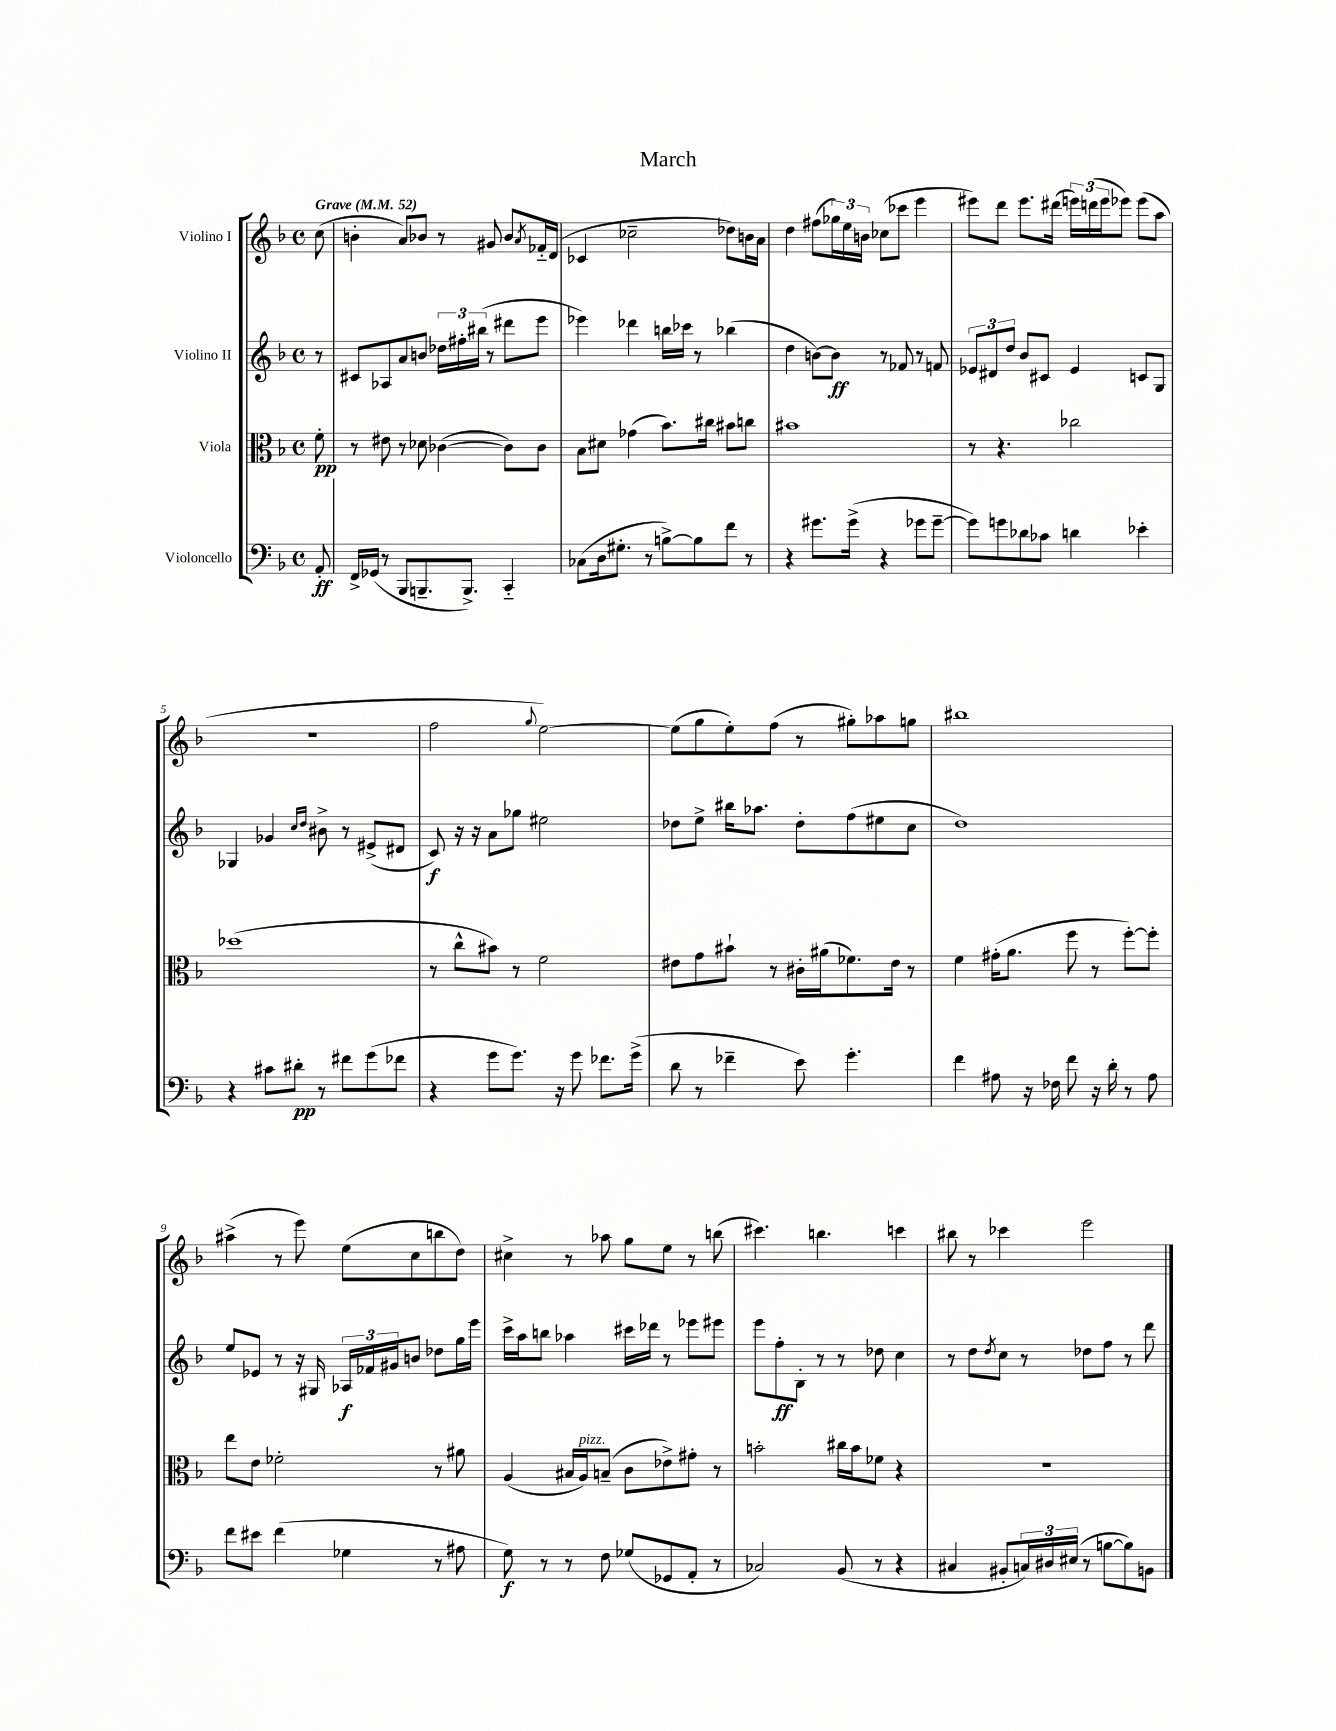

**kern	**kern	**kern	**kern
*staff4	*staff3	*staff2	*staff1
*clefF4	*clefC3	*clefG2	*clefG2
*k[b-]	*k[b-]	*k[b-]	*k[b-]
*M4/4	*M4/4	*M4/4	*M4/4
*met(c)	*met(c)	*met(c)	*met(c)
*MM52	*MM52	*MM52	*MM52
8AA'	8f'	8r	(8cc
=	=	=	=
16FF^	8r	8c#	4b'
(16GG-	.	.	.
8r	8e#	8A-	.
8BBB-	8r	8a	8a)
8.BBB~	8d-	8b	8b-
.	([4c-	24dd-	8r
.	.	24ff#'	.
8.BBB^)	.	.	.
.	.	(24bb#	.
.	.	8r	8g#
4CC'~	8c-])	8ddd#	8b-
.	.	.	8qa
.	8c-	8eee	16f-'~
.	.	.	(16d
=	=	=	=
(8C-	8B-	4eee-)	4c-
16D	8d#	.	.
8.G#'	.	.	.
.	(4g-	4ddd-	2cc-~
8r	.	.	.
[8B^)	8.b-)	16bb	.
.	.	16ccc-	.
8B]	.	8r	.
.	16cc#	.	.
8f	8b#	(4bb-	8dd-)
8r	8cc	.	16b
.	.	.	16a
=	=	=	=
4r	1b#	4dd	4dd
8.g#	.	[8b)	(8ff#
.	.	8b]	24gg-)
.	.	.	24ee
(16g#^	.	.	.
.	.	.	24b
4r	.	8r	(8cc-
.	.	8f-	8ccc-
8g-	.	8r	4eee
[8g-~	.	8f	.
=	=	=	=
8g-])	8r	12e-	8eee#)
.	.	12d#	.
8g	4.r	.	8ddd
.	.	12dd	.
8d-	.	8b-	8.eee#
8c-	.	8c#	.
.	.	.	(16ddd#
4d	2cc-	4e-	24eee)
.	.	.	(24ddd
.	.	.	24eee
.	.	.	8eee-)
4e-'	.	8c	(8eee-
.	.	8G	8aa
=	=	=	=
4r	(1dd-	4G-	1r
8c#	.	4g-	.
8d#'	.	.	.
.	.	16qqcc	.
.	.	16qqdd	.
8r	.	8b#^	.
8f#	.	8r	.
(8g	.	(8e#^	.
8f-	.	8d#	.
=	=	=	=
4r	8r	8c)	2ff
.	8cc^^	16r	.
.	.	16r	.
8g	8b#)	8a	.
8.g)	8r	8gg-	.
.	.	.	8qqgg
.	2f	2ee#	[2ee)
16r	.	.	.
8g	.	.	.
8.f-	.	.	.
(16g^	.	.	.
=	=	=	=
8d	8e#	8dd-	(8ee]
8r	8g	8ee^	8gg
4f-~	8b#`	16bb#	8ee')
.	.	8.aa-	.
.	8r	.	(8ff
8e)	16c#'	8dd-'	8r
.	(16a#	.	.
4.g'	8.f-)	(8ff	8gg#')
.	.	8ee#	8aa-
.	16e#	.	.
.	8r	8cc	8gg
=	=	=	=
4f	4f	1dd)	1bb#
8A#	(16g#'	.	.
.	8.a	.	.
16r	.	.	.
16F-	.	.	.
8f	8ff	.	.
16r	8r	.	.
16d'	.	.	.
8r	[8ff')	.	.
8A#	8ff']	.	.
=	=	=	=
8f	8ee	8ee	(4aa#^
8e#	8e	8e-	.
(4f	2f-'	8r	8r
.	.	16r	8eee)
.	.	16G#	.
4G-	.	24A-	(8ee
.	.	24f-	.
.	.	24g#	.
.	.	8b	8cc
8r	8r	8dd-	8bb
8A#	8a#	16gg	8dd)
.	.	16eee	.
=	=	=	=
8G)	(4A	16ccc^	4cc#^
.	.	16aa	.
8r	.	8bb	.
8r	16B#	4aa-	8r
.	16A)	.	.
8F	(8B~	.	8aa-
(8G-	8c	16ccc#	8gg
.	.	16ddd-	.
8GG-	8e-^)	8r	8ee
8AA'	8g#'	8eee-	8r
8r	8r	8eee#	(8bb
=	=	=	=
2C-)	2b'	8eee	4.ccc#)
.	.	8ff'	.
.	.	8B-'	.
.	.	8r	4.bb
(8BB-	16cc#	8r	.
.	16b	.	.
8r	8f-	8dd-	.
4r	4r	4cc	4ccc
=	=	=	=
4C#	1r	8r	8bb#
.	.	8dd	8r
.	.	8qdd	.
8BB#'	.	8cc	4ccc-
24C)	.	8r	.
24D#	.	.	.
(24E#	.	.	.
8r	.	8dd-	2eee
[8B	.	8ff	.
8B])	.	8r	.
8BB	.	8ddd	.
==	==	==	==
*-	*-	*-	*-
